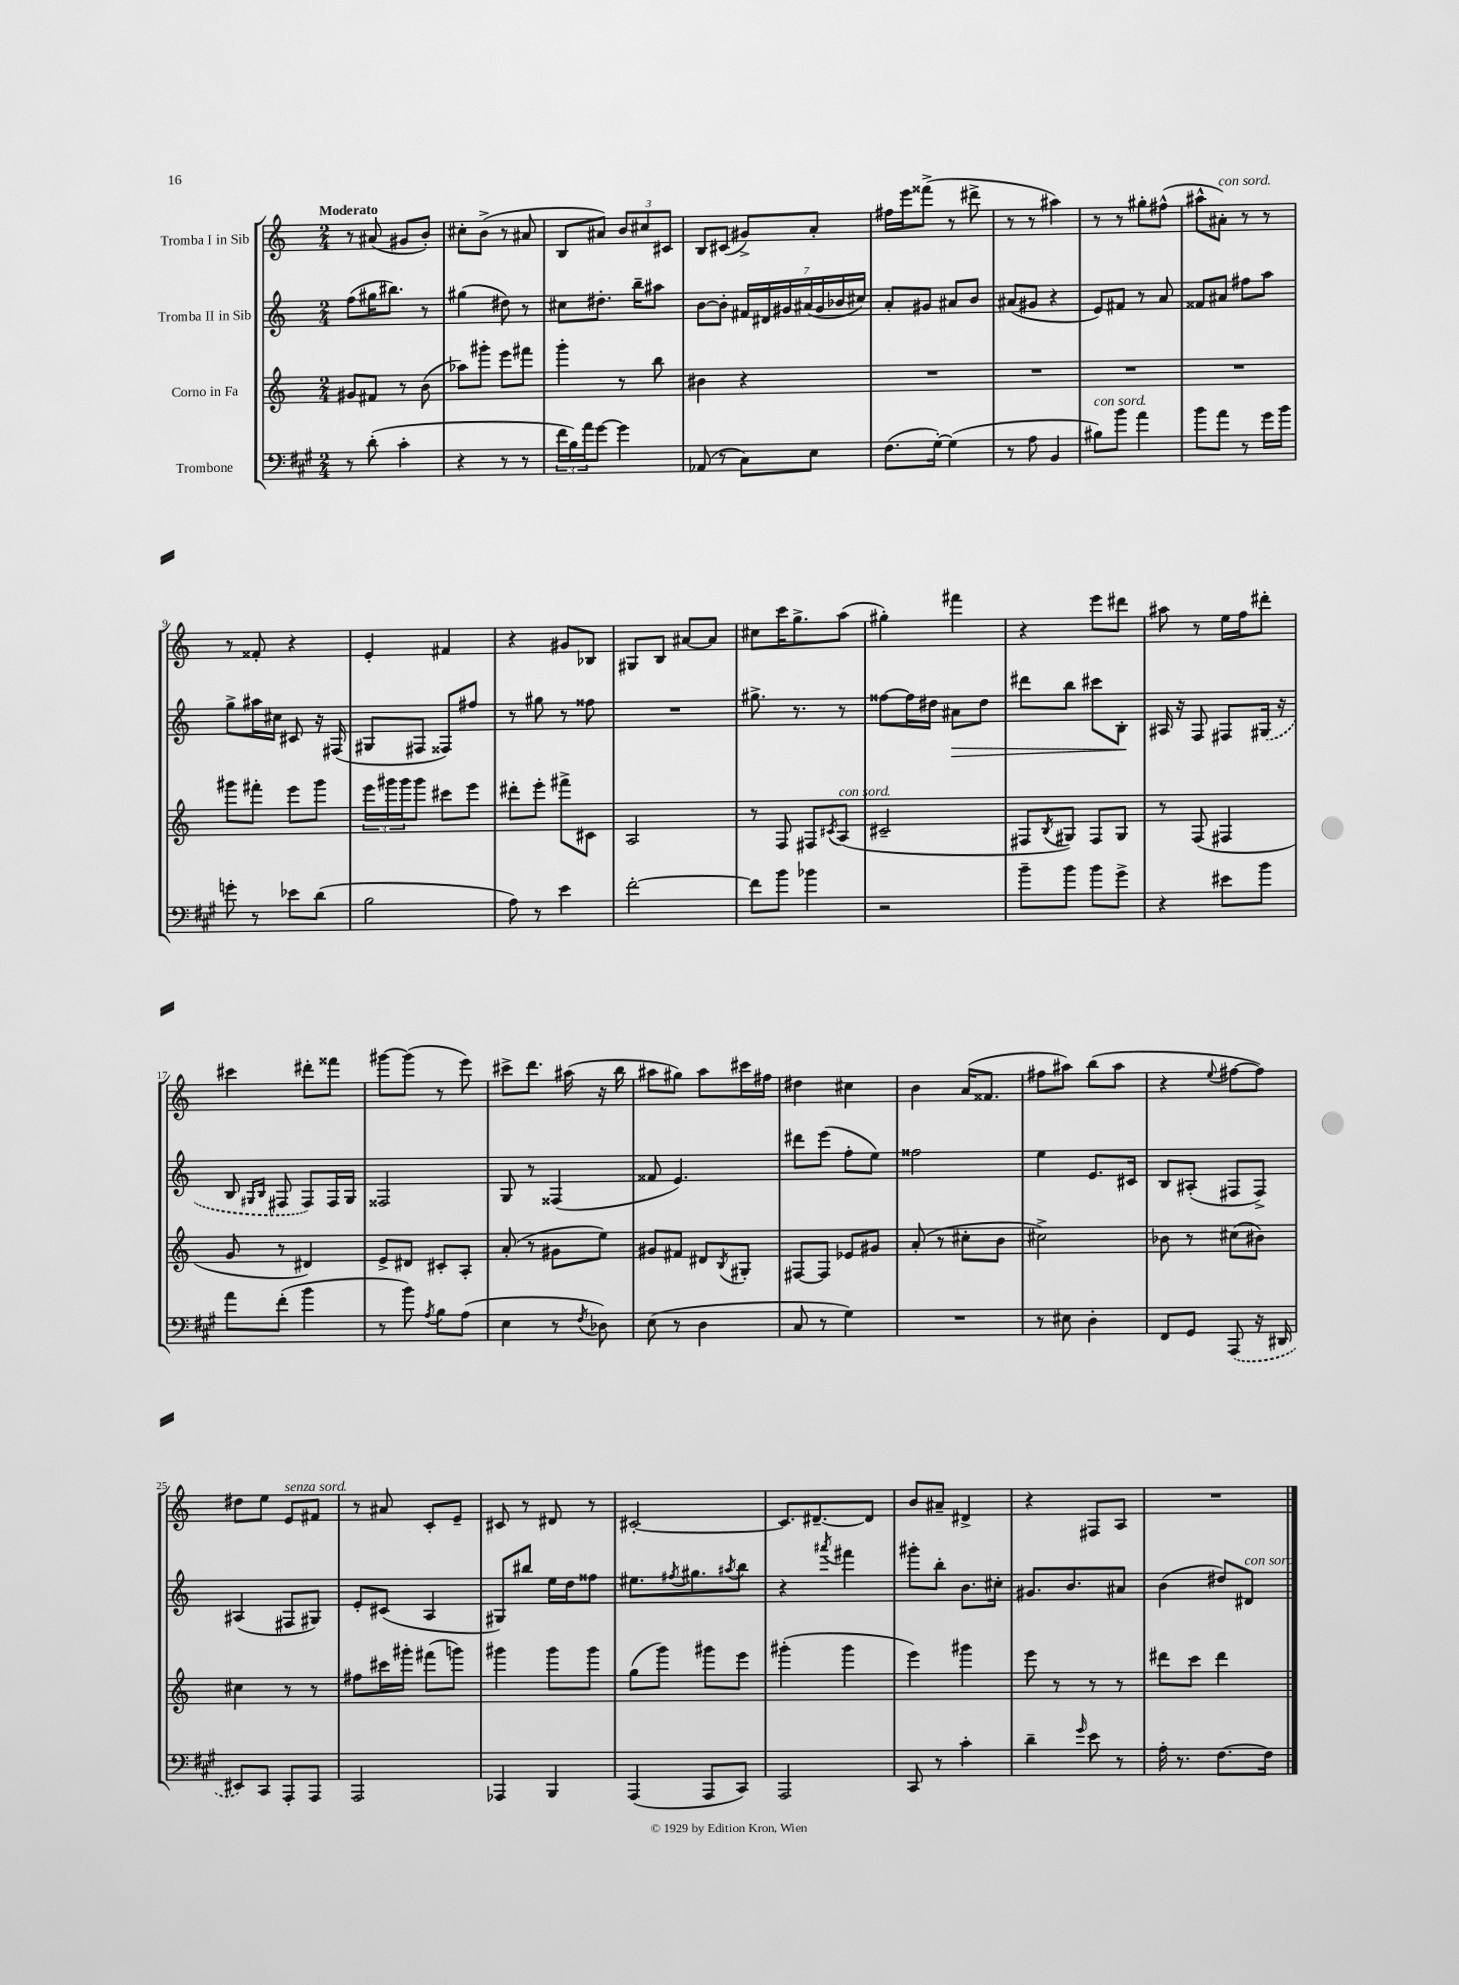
<<
\new StaffGroup <<
\new Staff = "s0" \with { instrumentName = "Tromba I in Sib" } {
    \clef treble \key c \major \numericTimeSignature \time 2/4 \tempo "Moderato"
    r8 ais'8( gis'8 b'8-.) |
    cis''8-. b'8->( r8 ais'8 |
    b8 ais'8) \tuplet 3/2 { b'8 cis''8 cis'8 } |
    b8 cis'8( gis'8->) a'8-. |
    fis''16 e'''16 fisis'''8->( r8 dis'''8-> |
    r8 r8 ais''4) |
    r8 r8 gis''8-. fis''8-^( |
    ais''8-^ ais'8-.^\markup { \italic "con sord." }) r8 r8 |
    r8 fisis'8-. r4 |
    e'4-. fis'4 |
    r4 gis'8 bes8 |
    gis8 b8 ais'8~ ais'8 |
    cis''8 c'''16 g''8.-> a''8( |
    gis''4-.) fis'''4 |
    r4 e'''8 dis'''8 |
    ais''8 r8 e''16 f''16 dis'''8-. |
    cis'''4 dis'''8-. fisis'''8 |
    gis'''8~ gis'''8( r8 e'''8) |
    cis'''8-> d'''8. ais''16( r16 b''16 |
    ais''8 gis''8) ais''8 cis'''16 fis''16 |
    dis''4 cis''4 |
    b'4 a'16( fisis'8. |
    fis''8 ais''8) b''8( ais''8 |
    r4 \appoggiatura { e''8 } fis''8~ fis''8) |
    dis''8 e''8 e'8^\markup { \italic "senza sord." } fis'8 |
    r8 ais'8 c'8-. e'8-- |
    cis'8 r8 dis'8 r8 |
    cis'2~-. |
    cis'8. dis'8.~-- dis'8 |
    b'8 ais'8-- dis'4-> |
    r4 fis8 a8 |
    R2 \bar "|." |
}
\new Staff = "s1" \with { instrumentName = "Tromba II in Sib" } {
    \clef treble \key c \major \numericTimeSignature \time 2/4
    f''8( gis''16 bis''8.) r8 |
    gis''4( dis''8) r8 |
    cis''8 dis''8.-. b''16-- ais''8 |
    b'8~ b'8-. \tuplet 7/4 { fis'16 dis'16 gis'16 ais'16( gis'16 bes'16 cis''16) } |
    a'8-. gis'8 ais'8 b'8 |
    ais'8( gis'8 r4 |
    e'8) fis'8 r8 a'8 |
    fisis'8 ais'8 fis''8 a''8 |
    g''8-> ais''16 cis''16 cis'8 r16 fis16( |
    gis8 fis8 fisis8) fis''8 |
    r8 gis''8 r8 fisis''8 |
    R2 |
    gis''8.-> r8. r8 |
    fisis''8~ fisis''16 dis''16 ais'8\> dis''8 |
    dis'''8 b''8 cis'''8 b8-.\! |
    ais16 r16 f8 fis8 \once \slurDashed gis16( r16 |
    b8 \grace { gis16 b16 } fis8 fis8) fis16 gis16 |
    fisis2 |
    g8 r8 fisis4( |
    fisis'8 e'4.) |
    dis'''8 e'''8( f''8-. e''8) |
    fisis''2 |
    e''4 e'8. cis'16 |
    b8 ais8-.( fis8 fis8->) |
    ais4( fis8 gis8) |
    e'8-. cis'8( a4 |
    gis8) bis''8 e''16 d''16 fisis''8 |
    eis''8. \acciaccatura { fis''8 } gis''8. \acciaccatura { ais''8 } b''8 |
    r4 \acciaccatura { ais'''8 } fis'''4 |
    gis'''8-. b''8-. b'8. cis''16-. |
    gis'8. b'8. ais'8 |
    b'4( dis''8) dis'8^\markup { \italic "con sord." } \bar "|." |
}
\new Staff = "s2" \with { instrumentName = "Corno in Fa" } {
    \clef treble \key c \major \numericTimeSignature \time 2/4
    gis'8 fis'8 r8 b'8( |
    aes''8) gis'''8-. e'''8 fis'''8 |
    g'''4-. r8 b''8 |
    bis'4 r4 |
    R2 |
    R2 |
    R2 |
    R2 |
    gis'''8 fis'''8-. e'''8 gis'''8 |
    \tuplet 3/2 { e'''16 gis'''16 gis'''16 } gis'''8 cis'''8 e'''8 |
    dis'''8-. e'''8-. fis'''8-> cis'8 |
    a2 |
    r8 f8 fis8 \acciaccatura { cis'8 } a8^\markup { \italic "con sord." }( |
    cis'2-- |
    fis8 \acciaccatura { b8 } gis8) fis8 gis8 |
    r8 f8( fis4 |
    g'8 r8 dis'4) |
    e'8-> dis'8 cis'8-. a8-. |
    a'8-.( r8 gis'8 e''8) |
    gis'8 fis'8 dis'8 \acciaccatura { b8 } gis8-. |
    fis8~ fis8 ees'8 gis'8 |
    a'8-.( r8 cis''8-. b'8 |
    cis''2->) |
    bes'8 r8 cis''8( bis'8) |
    cis''4 r8 r8 |
    fis''8 cis'''16 gis'''16-. fis'''8( g'''8) |
    gis'''4 gis'''8 gis'''8 |
    g''8( g'''8) gis'''8 e'''8 |
    gis'''4-.( gis'''4 |
    e'''4) gis'''4 |
    e'''8 r8 r8 r8 |
    dis'''8 c'''8 dis'''4 \bar "|." |
}
\new Staff = "s3" \with { instrumentName = "Trombone" } {
    \clef bass \key a \major \numericTimeSignature \time 2/4
    r8 d'8-.( cis'4-. |
    r4 r8 r8 |
    \tuplet 3/2 { fis'16 b16) a'16 } gis'8~ gis'4 |
    aes,8( r8 cis8) e8 |
    fis8.( gis16~-.) gis4( |
    r8 a8 b,4 |
    bis8^\markup { \italic "con sord." }) b'8 a'4 |
    b'8 a'8 r8 gis'16 b'16 |
    g'8-. r8 ees'8 d'8( |
    b2 |
    a8) r8 e'4 |
    fis'2~-. |
    fis'8 b'8 bes'4 |
    r2 |
    b'8-- b'8 b'8 gis'8-> |
    r4 eis'8 b'8 |
    a'8 fis'8-.( b'4 |
    r8 b'8) \acciaccatura { a8 } b8 a8( |
    e4 r8 \acciaccatura { fis8 } des8) |
    e8( r8 d4 |
    cis8 r8 gis4) |
    R2 |
    r8 eis8 d4-. |
    fis,8 gis,8 \once \slurDashed a,,8( r16 dis,16 |
    eis,8) cis,8 a,,8-. a,,8 |
    a,,2 |
    aes,,4 b,,4 |
    a,,4( a,,8 cis,8) |
    a,,2 |
    cis,8 r8 cis'4-. |
    d'4-- \grace { gis'16 } e'8 r8 |
    a16-. r8. fis8.~ fis16 \bar "|." |
}
>>
>>
